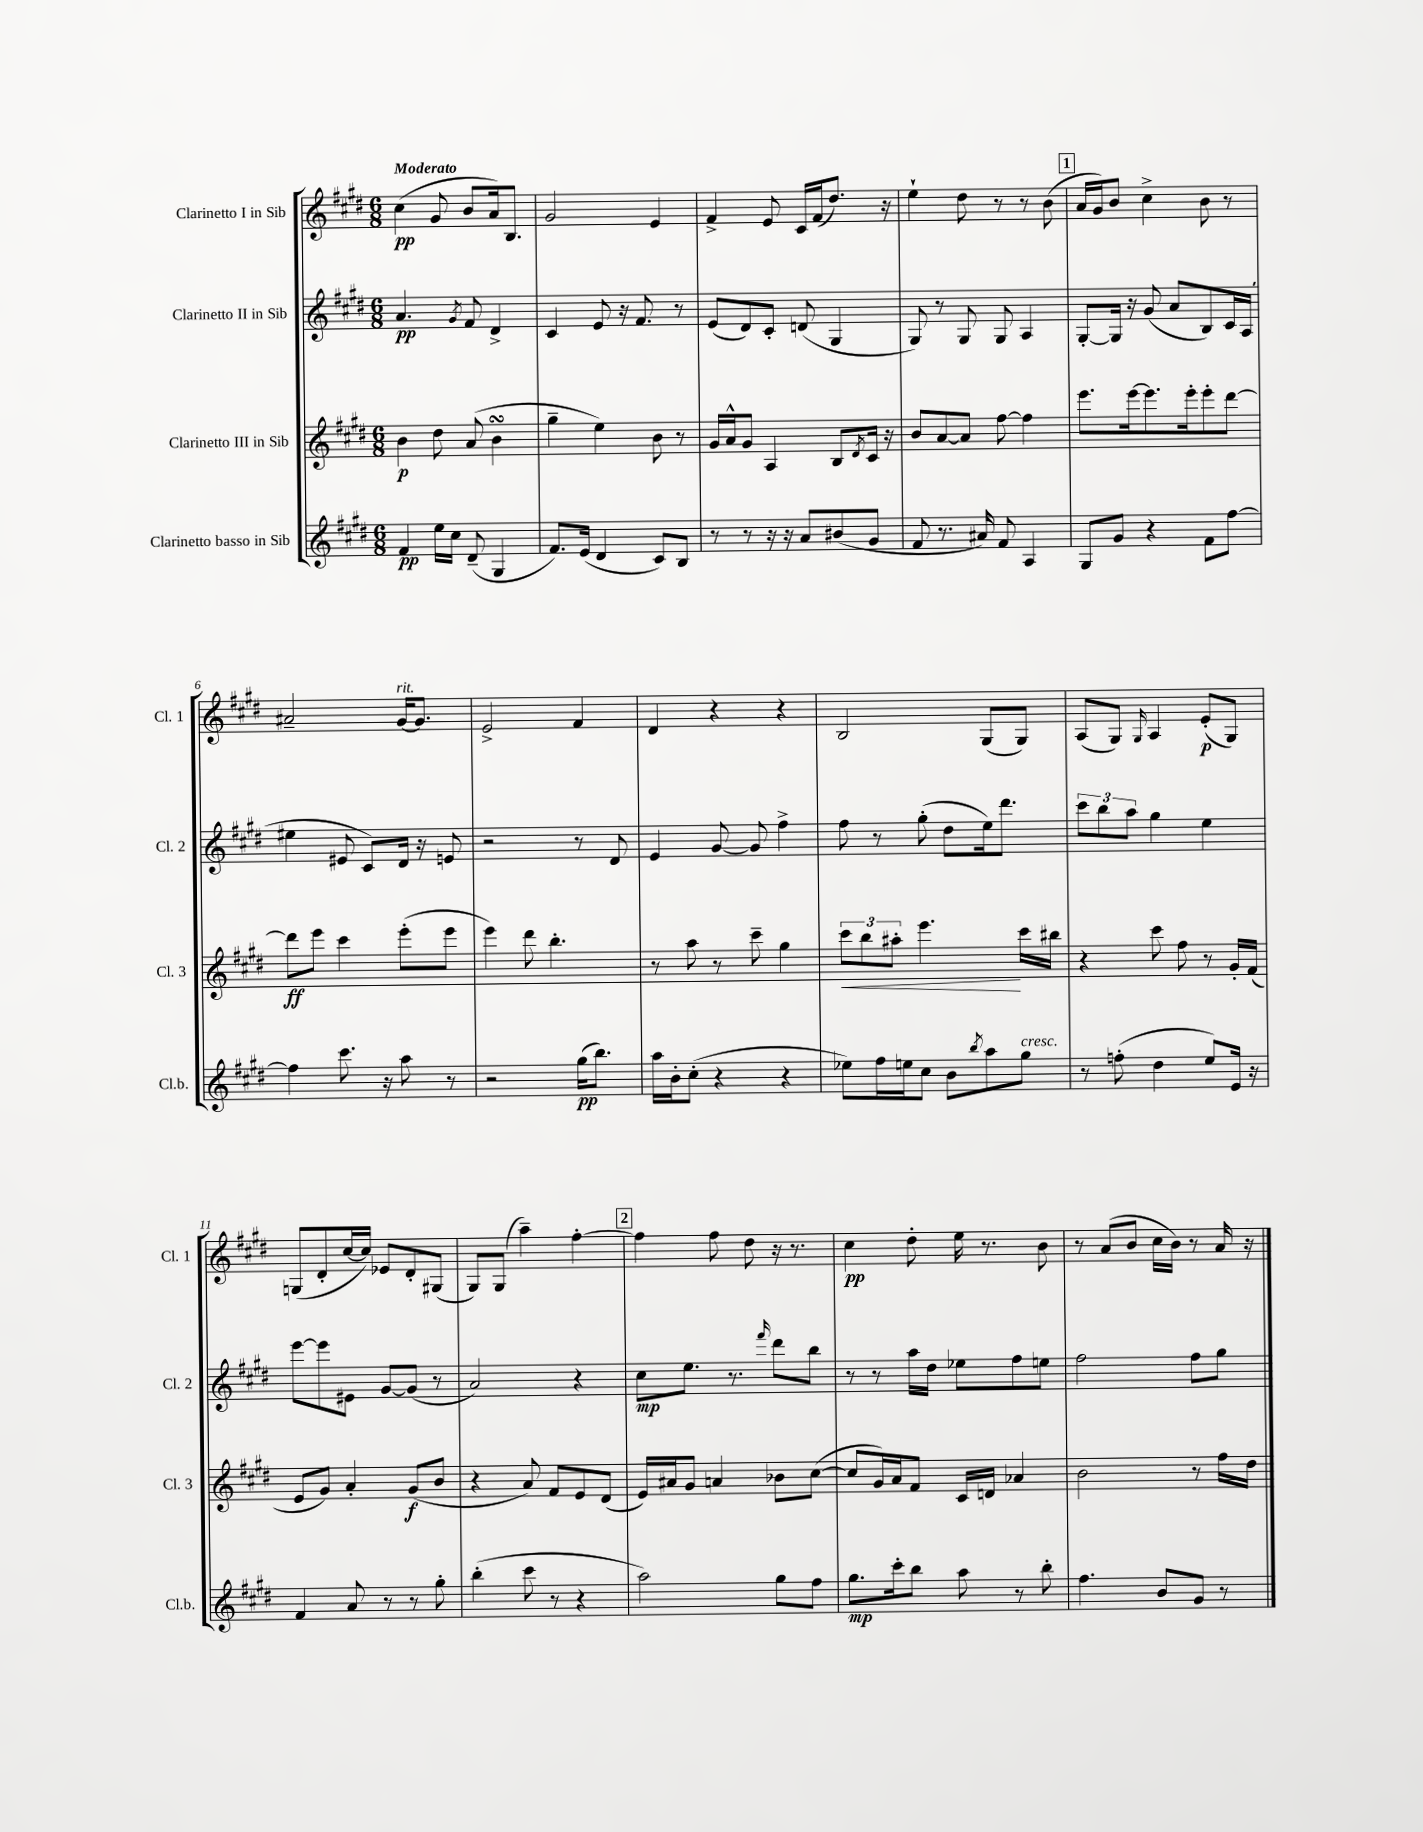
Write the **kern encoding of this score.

**kern	**kern	**kern	**kern
*staff4	*staff3	*staff2	*staff1
*clefG2	*clefG2	*clefG2	*clefG2
*k[f#c#g#d#]	*k[f#c#g#d#]	*k[f#c#g#d#]	*k[f#c#g#d#]
*M6/8	*M6/8	*M6/8	*M6/8
4f#	4b	4.a	(4cc#
16ee	8dd#	.	8g#
16cc#	.	.	.
.	.	8qg#	.
(8d#~	(8a	8f#	8b
4G#	4b	4d#^	16a)
.	.	.	8.B
=	=	=	=
8.f#)	4gg#~	4c#	2g#
(16e	.	.	.
4d#	4ee)	8e	.
.	.	16r	.
.	.	8.f#	.
8c#)	8b	.	4e
8B	8r	8r	.
=	=	=	=
8r	16g#	(8e	4f#^
.	16a^^	.	.
8r	8g#	8d#)	.
16r	4A	8c#'	8e
16r	.	.	.
8a	.	(8d	16c#
.	.	.	(16f#
(8b#	8B	4G#	8.dd#)
.	8qd#	.	.
8g#	16c#	.	.
.	16r	.	16r
=	=	=	=
8f#	8b	8G#)	4ee`
8.r	[8a	8r	.
.	8a]	8G#	8dd#
16a#)	.	.	.
8f#	[8ff#	8G#	8r
4A	4ff#]	4A	8r
.	.	.	(8b
=	=	=	=
8G#	8.eee	[8G#'	16a
.	.	.	16g#)
8g#	.	16G#]	8b
.	[16eee	16r	.
4r	8.eee]	(8g#	4cc#^
.	.	8a	.
.	16eee'	.	.
8f#	8eee'	8B)	8b
[8ff#	[8ddd#	16c#	8r
.	.	(16A	.
=	=	=	=
4ff#]	8ddd#]	4ee#	2a#~
.	8eee	.	.
8.ccc#	4ccc#	8e#	.
.	.	8c#)	.
16r	.	.	.
8aa	(8eee'	16d#	[16g#
.	.	16r	8.g#]
8r	8eee	8e	.
=	=	=	=
2r	4eee)	2r	2e^
.	8ddd#	.	.
.	4.bb'	.	.
(16gg#	.	8r	4f#
8.bb)	.	.	.
.	.	8d#	.
=	=	=	=
16aa	8r	4e	4d#
16b'	.	.	.
(8cc#'	8aa	.	.
4r	8r	[8g#	4r
.	8ccc#~	8g#]	.
4r	4gg#	4ff#^	4r
=	=	=	=
8ee-)	12ccc#	8ff#	2B
.	12bb	.	.
16ff#	.	8r	.
.	12aa#'	.	.
16ee	.	.	.
8cc#	4.eee	(8gg#'	.
8b	.	8dd#	.
8qbb	.	.	.
8aa	.	16ee)	(8G#
.	.	8.ddd#	.
8gg#	16ccc#	.	8G#)
.	16bb#	.	.
=	=	=	=
8r	4r	12ccc#	(8A
.	.	12bb	.
(8ff'	.	.	8G#)
.	.	12aa	.
.	.	.	16qqG#
4dd#	8ccc#	4gg#	4A
.	8ff#	.	.
8ee)	8r	4ee	(8e'
16e	16g#'	.	8G#)
16r	(16f#	.	.
=	=	=	=
4f#	8e	[8eee	(8G
.	8g#)	8eee]	8d#'
8a	4a'	8e#	[16cc#
.	.	.	16cc#])
8r	.	[8g#	8e-
8r	(8g#	(8g#]	8d#'
8gg#'	8b	8r	(8G#
=	=	=	=
(4bb'	4r	2a)	8G#)
.	.	.	(8G#
8ccc#	8a)	.	4aa~)
8r	8f#	.	.
4r	8e	4r	[4ff#'
.	(8d#	.	.
=	=	=	=
2aa)	16e)	8cc#	4ff#]
.	16a#	.	.
.	8g#	8.ee	.
.	4a	.	8ff#
.	.	8.r	.
.	.	.	8dd#
.	.	16qqfff#	.
8gg#	8b-	8ddd#	16r
.	.	.	8.r
8ff#	([8cc#	8bb	.
=	=	=	=
8.gg#	8cc#]	8r	4cc#
.	16g#)	8r	.
16ccc#'	16a	.	.
8bb	8f#	16aa	8dd#'
.	.	16dd#	.
8aa	16c#	8ee-	16ee
.	16d	.	8.r
8r	4a-	8ff#	.
8bb'	.	8ee	8b
=	=	=	=
4.ff#	2b	2ff#	8r
.	.	.	(8a
.	.	.	8b
8b	.	.	16cc#
.	.	.	16b)
8g#	8r	8ff#	8r
8r	16ff#	8gg#	16a
.	16dd#	.	16r
==	==	==	==
*-	*-	*-	*-
